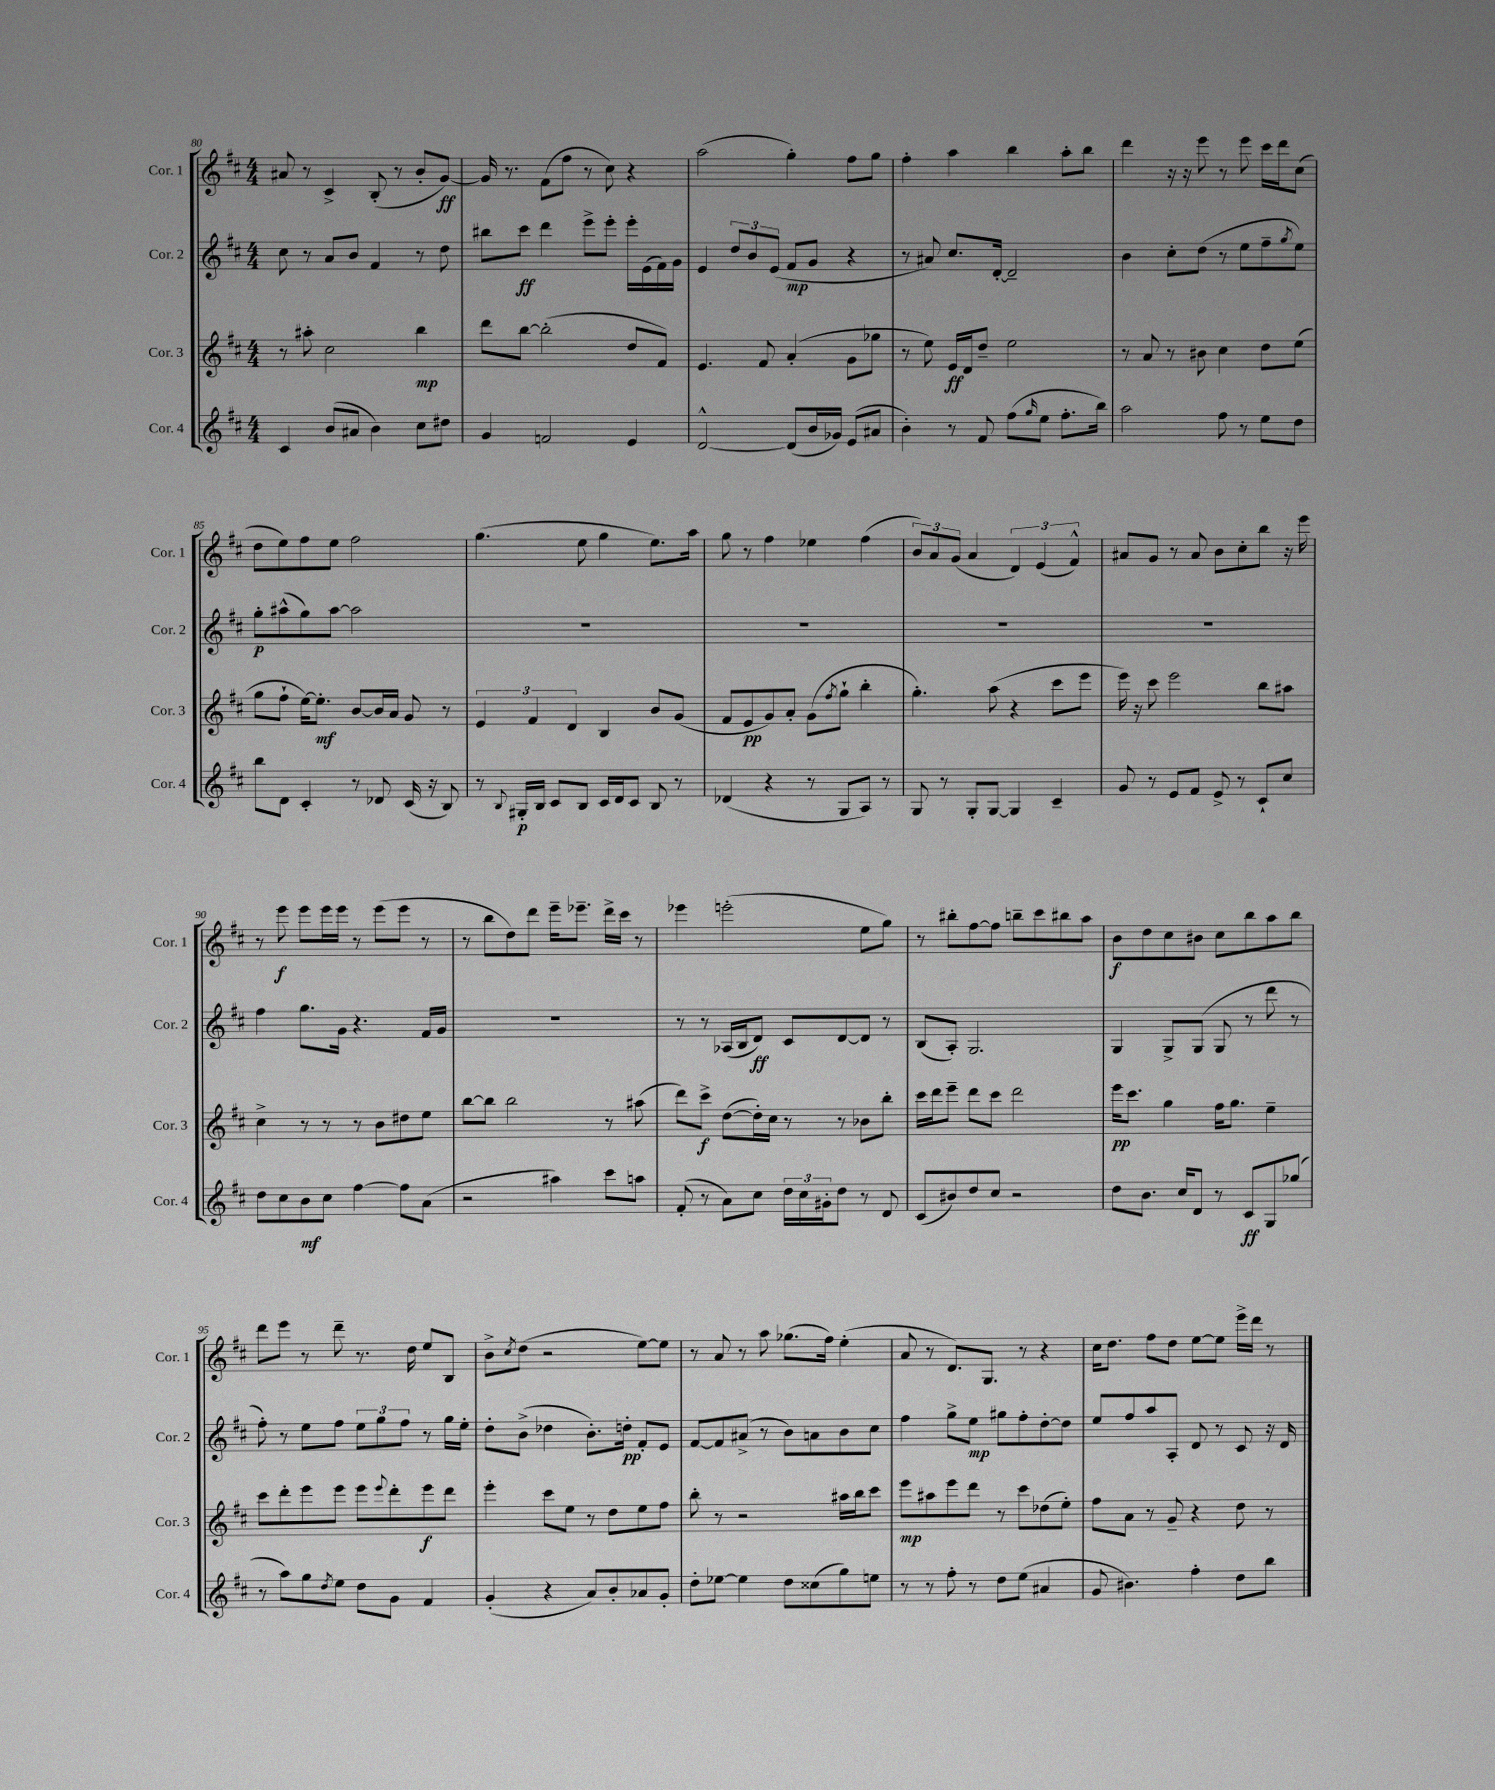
<<
\new StaffGroup <<
\new Staff = "s0" \with { instrumentName = "Cor. 1" shortInstrumentName = "Cor. 1" } {
    \clef treble \key d \major \numericTimeSignature \time 4/4
    ais'8 r8 cis'4-> b8-.( r8 b'8-. g'8~\ff) |
    g'16 r8. fis'8( fis''8 r8 cis''8) r4 |
    a''2( g''4-.) fis''8 g''8 |
    fis''4-. a''4 b''4 a''8-. b''8 |
    d'''4 r16 r16 e'''8 r8 e'''8 cis'''16 d'''16 cis''8( |
    d''8 e''8) fis''8 e''8 fis''2 |
    g''4.( e''8 g''4 e''8.) a''16 |
    g''8 r8 fis''4 ees''4 fis''4( |
    \tuplet 3/2 { b'8) a'8 g'8( } a'4 \tuplet 3/2 { d'4) e'4( fis'4-^) } |
    ais'8 g'8 r8 ais'8 b'8 cis''8-. b''8 r16 e'''16 |
    r8 e'''8\f e'''8 e'''16 e'''16 r8 e'''8( e'''8 r8 |
    r8 b''8 d''8) d'''8 e'''16-- ees'''8.-- d'''16-> cis'''16 r8 |
    ees'''4 e'''2-.( e''8 g''8) |
    r8 bis''8-. fis''8~ fis''8 b''8-- cis'''8 bis''8 a''8 |
    b'8\f d''8 cis''8 bis'8 cis''8 b''8 a''8 b''8 |
    d'''8 e'''8 r8 d'''8-- r8. d''16 e''8 b8 |
    b'8-> \acciaccatura { cis''8 } d''8( r2 e''8~) e''8 |
    r8 a'8 r8 a''8 ges''8.( fis''16) e''4-.( |
    a'8 r8 d'8.) g8. r8 r4 |
    cis''16 d''8. fis''8 d''8 e''8~ e''8 e'''16-> d'''16 r8 \bar "|." |
}
\new Staff = "s1" \with { instrumentName = "Cor. 2" shortInstrumentName = "Cor. 2" } {
    \clef treble \key d \major \numericTimeSignature \time 4/4
    cis''8 r8 a'8 b'8 fis'4 r8 d''8 |
    bis''8 cis'''8\ff d'''4 e'''8-> e'''8-. e'''16-. e'16( fis'16) g'16 |
    e'4 \tuplet 3/2 { d''8 b'8 e'8( } fis'8\mp g'8 r4 |
    r8 ais'8) cis''8. d'16~-. d'2-- |
    b'4 cis''8-. d''8( r8 e''8 fis''8-- \acciaccatura { g''8 } e''8) |
    g''8-.\p ais''8-^( g''8) ais''8~ ais''2 |
    R1 |
    R1 |
    R1 |
    R1 |
    fis''4 g''8. g'16 r4. fis'16 g'16 |
    R1 |
    r8 r8 aes16( b16 d'8\ff) cis'8 d'8~ d'8 r8 |
    b8( a8-.) g2. |
    g4 g8-> g8( g8 r8 d'''8 r8 |
    fis''8-.) r8 e''8 fis''8 \tuplet 3/2 { e''8 g''8 fis''8 } r8 g''16 e''16-. |
    d''8-. b'8->( des''4 b'8.-.) d''16-.\pp fis'8-. e'8 |
    fis'8~ fis'8 ais'8->( r8 b'8) a'8 b'8 cis''8 |
    fis''4 g''8-> e''8\mp gis''8 fis''8-. d''8~-. d''8 |
    e''8 fis''8 a''8 a8-. d'8 r8 cis'8 r16 d'16 \bar "|." |
}
\new Staff = "s2" \with { instrumentName = "Cor. 3" shortInstrumentName = "Cor. 3" } {
    \clef treble \key d \major \numericTimeSignature \time 4/4
    r8 ais''8-. cis''2 b''4\mp |
    d'''8 b''8~ b''2-.( d''8 fis'8) |
    e'4. fis'8 a'4-.( g'8 ges''8 |
    r8 e''8) e'16\ff d'16 d''8-- e''2 |
    r8 a'8 r8 bis'8 cis''4 d''8 e''8( |
    g''8 fis''8-! e''16~) e''8.-.\mf b'8~ b'16 a'16 g'8 r8 |
    \tuplet 3/2 { e'4 fis'4 d'4 } b4 b'8 g'8( |
    fis'8 e'8\pp g'8) a'8-. g'8( \acciaccatura { fis''8 } g''8-! b''4-. |
    g''4.-.) a''8( r4 cis'''8 e'''8 |
    e'''16) r16 cis'''8 e'''2 b''8 ais''8 |
    cis''4-> r8 r8 r8 b'8 dis''8 e''8 |
    b''8~ b''8 b''2 r8 ais''8( |
    d'''8) cis'''8->\f d''8~( d''16-.) cis''16 r8 r8 bes'8 b''8-. |
    cis'''16 d'''16 e'''8-- d'''8 cis'''8 d'''2 |
    e'''16\pp cis'''8. g''4 fis''16 g''8. e''4-- |
    cis'''8 d'''8-. e'''8 e'''8 e'''8 \appoggiatura { e'''8 } d'''8-. e'''8\f d'''8 |
    e'''4-. cis'''8 e''8 r8 d''8 e''8 fis''8 |
    b''8-. r8 r2 ais''16 b''16 cis'''8 |
    e'''8\mp ais''8 e'''8 d'''8 r8 cis'''8 des''8( e''8-.) |
    fis''8 a'8 r8 g'8-- r4 d''8 r8 \bar "|." |
}
\new Staff = "s3" \with { instrumentName = "Cor. 4" shortInstrumentName = "Cor. 4" } {
    \clef treble \key d \major \numericTimeSignature \time 4/4
    cis'4 b'8( ais'8 b'4) cis''8 dis''8 |
    g'4 f'2 e'4 |
    d'2~-^ d'8( b'16 ges'16) e'8( ais'8 |
    b'4-.) r8 fis'8 fis''8( \grace { g''16 } e''8 fis''8.-. b''16) |
    a''2 fis''8 r8 e''8 d''8 |
    b''8 d'8 cis'4-. r8 des'8 cis'16( r16 b8) |
    r8 \appoggiatura { b8 } gis16-.\p b16 cis'8 b8 cis'16 d'16 cis'8 b8 r8 |
    des'4( r4 r8 g8 a8) r8 |
    g8 r8 g8-. g8~ g4 cis'4-- |
    g'8 r8 e'8 fis'8 e'8-> r8 cis'8-! cis''8 |
    d''8 cis''8 b'8\mf cis''8 fis''4~ fis''8 a'8( |
    r2 ais''4) cis'''8 a''8 |
    fis'8-.( r8 a'8) cis''8 \tuplet 3/2 { d''16 cis''16 gis'16-. } d''8 r8 d'8 |
    cis'8( bis'8) d''8 cis''8 r2 |
    d''8 b'8. cis''16 d'8 r8 cis'8\ff g8 ges''8( |
    r8 a''8) g''8 \acciaccatura { d''8 } e''8 d''8 g'8 fis'4 |
    g'4-.( r4 a'8) b'8-. aes'8 g'8-. |
    d''8-. ees''8~ ees''4 d''8 cisis''8( g''8) e''8 |
    r8 r8 fis''8-. r8 d''8 e''8( ais'4 |
    g'8 bis'4.) fis''4-. d''8 b''8 \bar "|." |
}
>>
>>
\layout { \context { \Score currentBarNumber = #80 } }
